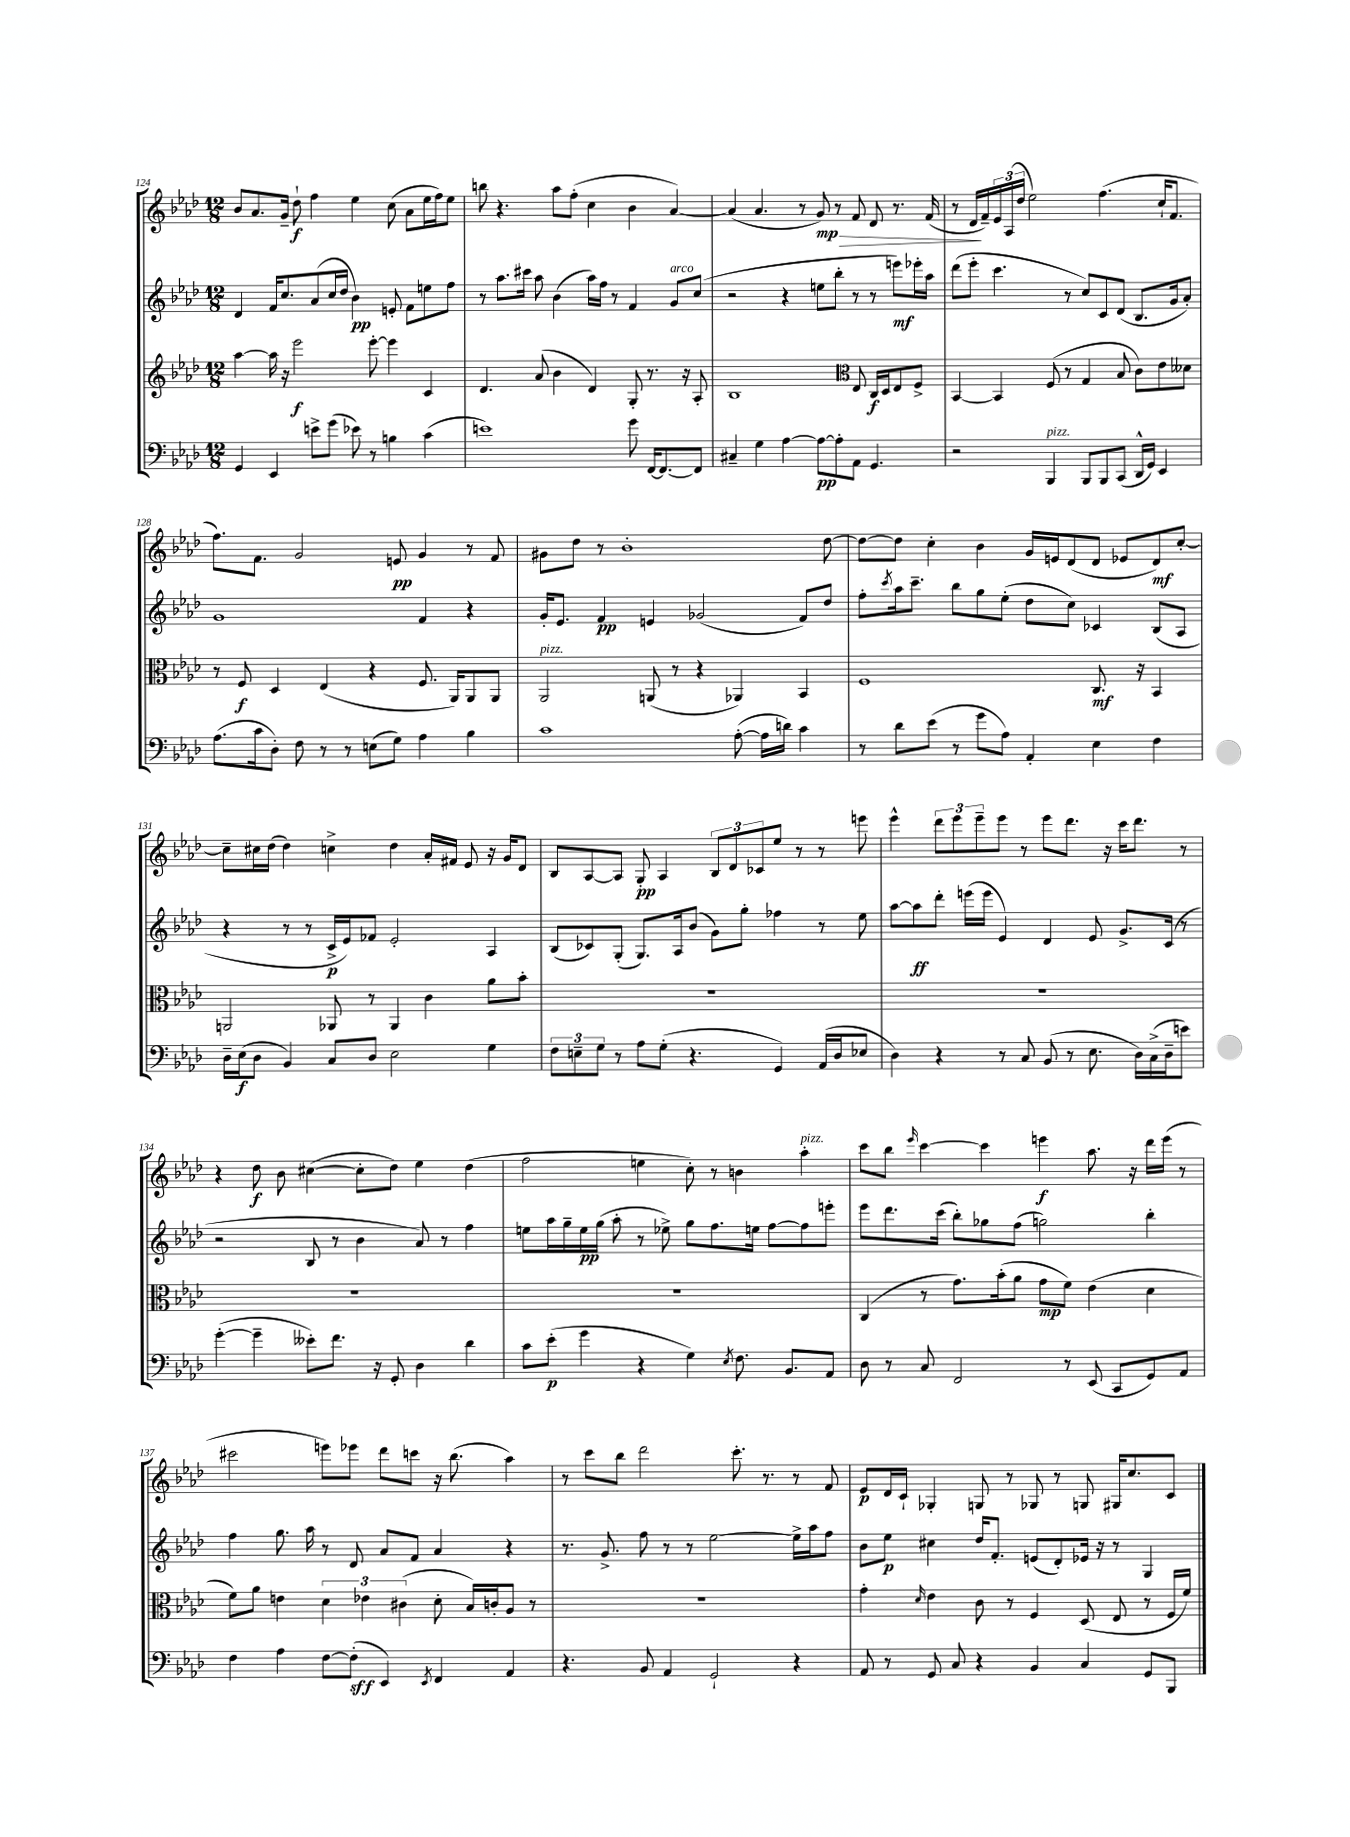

**kern	**kern	**kern	**kern
*staff4	*staff3	*staff2	*staff1
*clefF4	*clefG2	*clefG2	*clefG2
*k[b-e-a-d-]	*k[b-e-a-d-]	*k[b-e-a-d-]	*k[b-e-a-d-]
*M12/8	*M12/8	*M12/8	*M12/8
4GG	[4aa-	4d-	8b-
.	.	.	8.a-
4EE-	16aa-]	16f	.
.	16r	8.cc	16g~
.	2eee-	.	8dd-`
8e^	.	(8a-	4ff
(8g	.	16cc	.
.	.	16dd-	.
8e-)	.	4b-)	4ee-
8r	[8eee-'	.	.
4B	4eee-]	8e'	(8cc
.	.	8f	8a-
(4c	4c	8ee	16ee-
.	.	.	16ff)
.	.	8ff	8ee-
=	=	=	=
1e)	4.d-	8r	8bb
.	.	8.aa-	4.r
.	.	16ccc#	.
.	(8a-	8aa-	.
.	4b-	(4b-	8aa-
.	.	.	(8ff'
.	4d-)	16aa-)	4cc
.	.	16ff	.
.	.	8r	.
8g	8G'	4f	4b-
[16FF	8.r	.	.
8.FF_	.	.	.
.	.	8g	[4a-)
.	16r	.	.
8FF]	8A-'	(8cc	.
=	=	=	=
4C#~	1B-	2r	(4a-]
4G	.	.	4.a-
[4A-	.	4r	.
.	.	.	8r
8A-_	.	8ee	8g)
8A-']	.	8bb-'	8r
*	*clefC3	*	*
8AA-	8E-	8r	8f
4.GG	16C	8r	8d-
.	16D-	.	.
.	8E-	8eee)	8.r
.	8F^	16eee-'	.
.	.	16aa-	(16f
=	=	=	=
2r	[4BB-	(8ddd-	8r
.	.	8eee-'	16d-
.	.	.	16f~)
.	4BB-]	4.ccc	24e-
.	.	.	(24A-
.	.	.	24dd-
.	.	.	2ee-)
4BBB-	(8F	.	.
.	8r	8r	.
8BBB-	4G	8cc)	.
8BBB-	.	8c	(4.ff
(8CC	8B-	(8d-	.
16DD-^^	8c)	8.B-	.
16GG)	.	.	.
4EE-	8e-	.	16cc`
.	.	16g	8.f
.	8d--	8a-')	.
=	=	=	=
(8.A-	8r	1g	8.ff)
.	8F	.	.
16c	.	.	8.f
8D-')	4D-	.	.
8F	.	.	2g
8r	(4E-	.	.
8r	.	.	.
(8E	4r	.	.
8G)	.	.	8e
4A-	8.F	4f	4g
.	16AA-)	.	.
4B-	8AA-	4r	8r
.	8AA-	.	8f
=	=	=	=
1c	2AA-	16g'	8g#
.	.	8.e-	.
.	.	.	8dd-
.	.	4f	8r
.	.	.	1b-'
.	(8AA	4e	.
.	8r	.	.
.	4r	(2g-	.
([8A-'	4AA-)	.	.
16A-]	.	.	.
16d)	.	.	.
4c	4BB-	8f)	.
.	.	8dd-	[8dd-
=	=	=	=
8r	1F	8ff'	8dd-_
.	.	8qccc	.
8d-	.	16aa-	8dd-]
.	.	8.ccc~	.
(8e-	.	.	4cc'
8r	.	8bb-	.
8g	.	8gg	4b-
8A-)	.	(8ee-'	.
4AA-'	.	8dd-	16g
.	.	.	16e
.	.	8cc)	(8d-
4E-	8.C	4c-	8d-
.	.	.	8e-
.	16r	.	.
4F	4BB-	(8B-	8d-)
.	.	8A-	[8cc'
=	=	=	=
16D-~	2AA	4r	8cc~]
(16E-	.	.	.
8D-	.	.	16cc#
.	.	.	(16dd-
4BB-)	.	8r	4dd-)
.	.	8r	.
8C	8AA-	16c^	4cc^
.	.	16e-)	.
8D-	8r	8f-	.
2E-	4AA-	2e-'	4dd-
.	4c	.	16a-'
.	.	.	16f#
.	.	.	8e-
4G	8a-	4A-	16r
.	.	.	16g
.	8b-'	.	8d-
=	=	=	=
12F	1.r	(8B-	8B-
12E~	.	.	.
.	.	8c-)	[8A-
12G	.	.	.
8r	.	(8G'	8A-]
8A-	.	8.G)	8G'
(8G'	.	.	4A-
.	.	16A-	.
4.r	.	(8b-	.
.	.	8g)	12B-
.	.	.	12d-
.	.	8gg'	.
.	.	.	12c-
4GG)	.	4ff-	8ee-
.	.	.	8r
(16AA-	.	8r	8r
16D-	.	.	.
8E-	.	8ee-	8eee
=	=	=	=
4D-)	1.r	[8aa-	4eee-^^
.	.	8aa-]	.
4r	.	8ddd-'	12ddd-
.	.	.	12eee-
.	.	(16eee	.
.	.	.	12eee-~
.	.	16eee	.
8r	.	4e-)	8eee-
8C	.	.	8r
(8BB-	.	4d-	8eee-
8r	.	.	8.ddd-
8.E-	.	8e-	.
.	.	.	16r
.	.	8.g^	16ccc
16D-)	.	.	8.ddd-
(16C^	.	.	.
16D-~	.	(16c	.
8e)	.	8r	8r
=	=	=	=
([4g'	1.r	2r	4r
4g~]	.	.	8dd-
.	.	.	8b-
8e--')	.	8B-	([4cc#
8.f	.	8r	.
.	.	4b-	8cc#']
16r	.	.	.
8GG'	.	.	8dd-)
4D-	.	8a-)	4ee-
.	.	8r	.
4d-	.	4ff	(4dd-
=	=	=	=
8c	1.r	8ee	2ff
(8e-'	.	16aa-	.
.	.	16gg~	.
4g	.	16ee	.
.	.	(16gg	.
.	.	8aa-'	.
4r	.	8r	4ee
.	.	8ee-^)	.
4G)	.	8gg	8cc')
.	.	8.ff	8r
8qE-	.	.	.
8.F	.	.	4b
.	.	16ee	.
.	.	[8ff	.
8.BB-	.	.	.
.	.	8ff]	4aa-'
8AA-	.	8eee'	.
=	=	=	=
8D-	(4C	8eee-	8ccc
8r	.	8.ddd-	8bb-
.	.	.	16qqeee-
8C	8r	.	[4ccc
.	.	(16ccc	.
2FF	8.g)	8bb-')	.
.	.	8gg-	4ccc]
.	(16b-'	.	.
.	8a-	(8ff	.
.	8g	2gg)	4eee
8r	8f)	.	.
(8EE-	(4e-	.	8.aa-
8CC	.	.	.
.	.	.	16r
8GG)	4d-	4bb-'	16ddd-
.	.	.	(16eee
8AA-	.	.	8r
=	=	=	=
4F	8f)	4ff	2ccc#
.	8a-	.	.
4A-	4e	8.gg	.
.	.	16aa-	.
[8F	6d-	8r	8eee)
(8F']	.	8d-	8eee-
.	6e-	.	.
4EE-)	.	8a-	8ddd-
.	(6c#	.	.
.	.	8f	8ccc
8qEE-	.	.	.
4FF	8d-'	4a-	16r
.	.	.	(8.bb-
.	16B-)	.	.
.	16c'	.	.
4AA-	8A-	4r	4aa-)
.	8r	.	.
=	=	=	=
4.r	1.r	8.r	8r
.	.	.	8ccc
.	.	8.g^	.
.	.	.	8bb-
8BB-	.	8ff	2ddd-
4AA-	.	8r	.
.	.	8r	.
2GG`	.	[2ee-	.
.	.	.	8.ccc'
.	.	.	8.r
4r	.	16ee-^]	8r
.	.	16aa-	.
.	.	8ff	8f
=	=	=	=
8AA-	4g'	8b-	8e-
8r	.	8ee-	16d-
.	.	.	16c`
.	16qqd-	.	.
8GG	4e-	4cc#	4G-'
8C	.	.	.
4r	8c	16dd-	8G
.	.	8.f'	.
.	8r	.	8r
4BB-	4F	(8e	8G-
.	.	8d-')	8r
4C	(8D-	16e-	8G
.	.	16r	.
.	8E-	8r	16G#
.	.	.	8.cc
8GG	8r	4G	.
8BBB-	16F	.	8c
.	16f)	.	.
==	==	==	==
*-	*-	*-	*-
